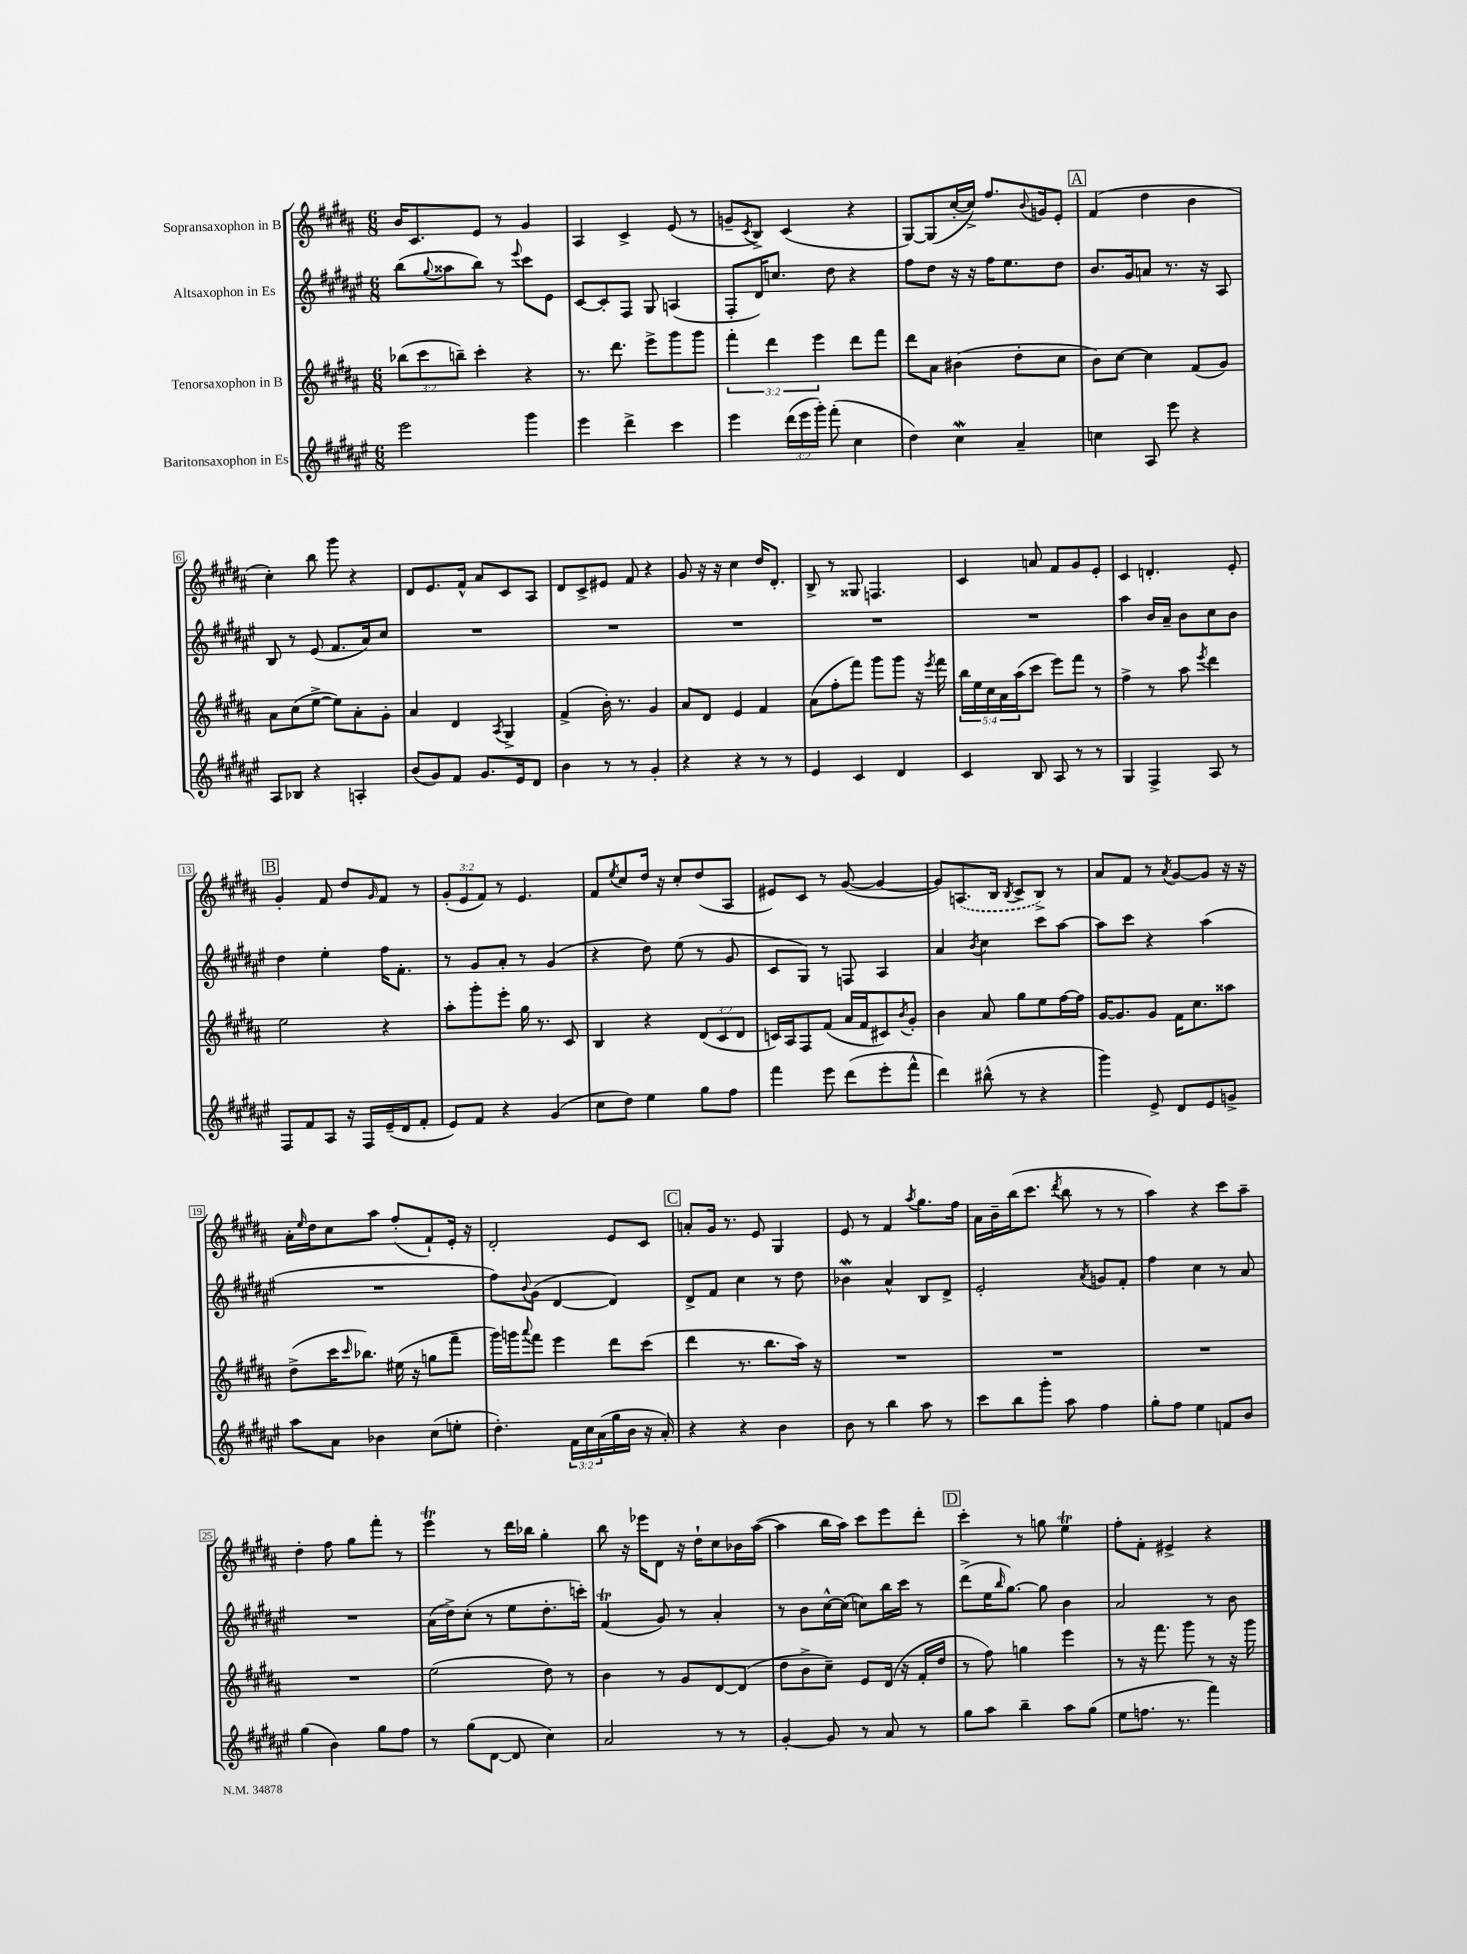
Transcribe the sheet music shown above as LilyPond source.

<<
\new StaffGroup <<
\new Staff = "s0" \with { instrumentName = "Sopransaxophon in B" } {
    \clef treble \key b \major \numericTimeSignature \time 6/8 \override Staff.TupletNumber.text = #tuplet-number::calc-fraction-text
    b'16 cis'8. e'8 r8 gis'4 |
    ais4 cis'4-> e'8( r8 |
    g'8-- \acciaccatura { cis'8 } b8->) cis'4( r4 |
    gis8~) gis8( cis''16~-. cis''16->) fis''8. \appoggiatura { b'8 } g'16 e'8-. |
    \mark \markup { \box "A" } fis'4( dis''4 b'4 |
    cis''4-.) b''8 gis'''8 r4 |
    dis'8 e'8. fis'16-^ ais'8 cis'8 ais8 |
    dis'8 cis'8-> eis'8 fis'8 r4 |
    gis'8 r16 r16 cis''4 dis''16 dis'8.-. |
    b8-> r8 gisis8 f4. |
    cis'4 a'8 fis'8 gis'8 e'8-. |
    cis'4 d'4.-. e'8-. |
    \mark \markup { \box "B" } gis'4-. fis'8 dis''8 \grace { gis'16 } fis'8 r8 |
    \tuplet 3/2 { gis'8-.( e'8 fis'8) } r8 e'4. |
    fis'8 \acciaccatura { e''8 } cis''8 dis''16 r16 cis''8-. dis''8( ais8 |
    eis'8) cis'8 r8 gis'8~( gis'4~ |
    gis'8) \once \slurDashed a8.( b16 \acciaccatura { b8 } cis'8-> b8->) r8 |
    ais'8 fis'8 r8 \acciaccatura { ais'8 } gis'8~ gis'8 r16 r16 |
    ais'16-. \grace { e''16 } dis''16 cis''8 ais''8 fis''8-.( fis'8-!) e'16-. r16 |
    dis'2-. e'8 cis'8 |
    \mark \markup { \box "C" } a'8-. gis'16 r8. e'8 gis4 |
    e'8 r8 fis'4 \acciaccatura { ais''8 } gis''8. fis''16 |
    ais'16 b'16-- b''16( cis'''8. \acciaccatura { dis'''8 } b''8 r8 r8 |
    ais''4) r4 cis'''8 ais''8-- |
    dis''4-. fis''8 gis''8 fis'''8-. r8 |
    e'''4\trill r8 dis'''16 bes''16 gis''4-. |
    b''8 r16 ees'''16 dis'8 r16 dis''16-! cis''8 bes'16 ais''16~( |
    ais''4 b''16 ais''16) cis'''8 e'''8 dis'''8-. |
    \mark \markup { \box "D" } cis'''4-. r8 g''8 e''4\trill |
    fis''8-. fis'8-. eis'4-> r4 \bar "|." |
}
\new Staff = "s1" \with { instrumentName = "Altsaxophon in Es" } {
    \clef treble \key fis \major \numericTimeSignature \time 6/8
    b''8( \appoggiatura { gis''8 } aisis''8 b''8) r8 \appoggiatura { eis'''8 } cis'''8 eis'8 |
    cis'8~ cis'8-. fis8 gis8 a4( |
    fis8-. dis'16) c''8. dis''8 r4 |
    fis''8 dis''8 r16 r16 fis''16 eis''8. dis''8 |
    \mark \markup { \box "A" } b'8. gis'16 a'8 r8. r16 ais8 |
    b8 r8 eis'8( fis'8. ais'16) cis''8 |
    R2. |
    R2. |
    R2. |
    R2. |
    R2. |
    ais''4 b'16 ais'16-- b'8 cis''8 b'8 |
    \mark \markup { \box "B" } dis''4 eis''4-. fis''16 fis'8.-. |
    r8 gis'8 ais'8-. r8 gis'4( |
    r4 dis''8) eis''8( r8 gis'8 |
    cis'8 gis8) r8 f8 ais4 |
    ais'4 \acciaccatura { b'8 } cis''4 cis'''8 ais''8~ |
    ais''8 cis'''8 r4 ais''4( |
    R2. |
    fis''8) \appoggiatura { b'8 } gis'8( dis'4~ dis'4) |
    \mark \markup { \box "C" } dis'8-> fis'8 cis''4 r8 dis''8 |
    bes'4\mordent ais'4-^ b8 dis'8-> |
    eis'2-. \acciaccatura { ais'8 } g'8 fis'8-. |
    fis''4 cis''4 r8 ais'8 |
    R2. |
    ais'16( dis''16->) cis''8-.( r8 eis''8 dis''8.-. c'''16-.) |
    fis'4\trill( gis'8) r8 ais'4-. |
    r8 b'8 cis''16~-^ cis''16( c''8) b''16 cis'''16 r8 |
    \mark \markup { \box "D" } dis'''8->( eis''16 \grace { b''16 } gis''8.~) gis''8 b'4 |
    ais'2 r8 b'8 \bar "|." |
}
\new Staff = "s2" \with { instrumentName = "Tenorsaxophon in B" } {
    \clef treble \key b \major \numericTimeSignature \time 6/8 \override Staff.TupletNumber.text = #tuplet-number::calc-fraction-text
    \tuplet 3/2 { bes''8( cis'''8 b''8--) } cis'''4-. r4 |
    r8. dis'''8. e'''8-> gis'''8 gis'''8 |
    \tuplet 3/2 { fis'''4-. dis'''4 e'''4 } dis'''8 fis'''8 |
    dis'''8 ais'8 bis'4( dis''8-. cis''8 |
    \mark \markup { \box "A" } b'8) cis''8~ cis''4 fis'8( gis'8) |
    ais'8 cis''8( e''8~-> e''8) ais'8-. gis'8-. |
    ais'4 dis'4 \acciaccatura { ais8 } gis4-> |
    fis'4->( b'16-.) r8. gis'4 |
    ais'8 dis'8 e'4 fis'4 |
    ais'8( fis''8-. fis'''8) gis'''8 gis'''8 r16 \acciaccatura { e'''8 } fis'''16 |
    \tuplet 5/4 { b''16 e''16 cis''16 ais'16 ais''16( } cis'''8 e'''8) fis'''8 r8 |
    fis''4-> r8 ais''8 \acciaccatura { e'''8 } dis'''4 |
    \mark \markup { \box "B" } e''2 r4 |
    ais''8-. gis'''8-. e'''8-. gis''16 r8. cis'8 |
    b4 r4 \tuplet 3/2 { dis'8( cis'8 dis'8 } |
    c'16) ais16 fis8 fis'8( ais'16 fis'16 cis'8) \acciaccatura { b'8 } gis'8-. |
    b'4 ais'8 gis''8 e''8 fis''16~ fis''16 |
    gis'16~ gis'8. gis'8 fis'16 cis''8. aisis''8 |
    dis''8->( cis'''16 \grace { cis'''16 } bes''8.) eis''16( r16 g''8 fis'''8-- |
    gis'''16) g'''16 \appoggiatura { ais'''8 } fis'''8 e'''4 dis'''8 cis'''8( |
    \mark \markup { \box "C" } dis'''4 r8. b''8. ais''16) r16 |
    R2. |
    R2. |
    R2. |
    R2. |
    e''2( dis''8) r8 |
    b'4 r8 gis'8 dis'8~ dis'8( |
    dis''8 b'8-> cis''8--) e'8 dis'16( r16 fis'16-. dis''16 |
    \mark \markup { \box "D" } r8 fis''8) g''4 e'''4 |
    r8 r16 fis'''8. gis'''8 r8 r16 gis'''16 \bar "|." |
}
\new Staff = "s3" \with { instrumentName = "Baritonsaxophon in Es" } {
    \clef treble \key fis \major \numericTimeSignature \time 6/8 \override Staff.TupletNumber.text = #tuplet-number::calc-fraction-text
    eis'''2 gis'''4 |
    eis'''4 dis'''4-> cis'''4 |
    eis'''4 \tuplet 3/2 { dis'''16( eis'''16 gis'''16-.) } fis'''8-.( cis''4 |
    dis''4) cis''4\mordent ais'4-- |
    \mark \markup { \box "A" } c''4 ais8 eis'''8 r4 |
    ais8 bes8 r4 a4-. |
    b'8( gis'8) fis'8 gis'8. eis'16 dis'8 |
    b'4 r8 r8 gis'4-. |
    r4 r4 r8 r8 |
    eis'4 cis'4 dis'4 |
    cis'4 b8 ais8 r8 r8 |
    gis4 fis4-> ais8 r8 |
    \mark \markup { \box "B" } fis8 fis'8 ais8 r16 fis16 eis'16--( dis'16 fis'8-. |
    eis'8) fis'8 r4 gis'4( |
    cis''8 dis''8) eis''4 gis''8 fis''8 |
    fis'''4 eis'''8 dis'''8( eis'''8-. fis'''8-^ |
    dis'''4) bis''8-^( r8 r4 |
    gis'''4) eis'8-> dis'8 eis'8 g'8-> |
    ais''8 ais'8 bes'4 cis''8( e''8-. |
    dis''4.-.) \tuplet 3/2 { fis'16 cis''16 ais'16( } gis''16 b'16 r16 ais'16-.) |
    \mark \markup { \box "C" } r4 r4 b'4 |
    b'8 r8 b''4 ais''8 r8 |
    cis'''8 b''8 gis'''8-. ais''8 fis''4 |
    gis''8-. fis''8 eis''4 f'8 b'8 |
    gis''4( b'4) gis''8 fis''8 |
    r8 gis''8( dis'8~ dis'8 cis''4) |
    ais'2 r8 r8 |
    gis'4~-. gis'8 r8 ais'8 r8 |
    \mark \markup { \box "D" } gis''8 ais''8 b''4-- ais''8 gis''8( |
    eis''8 f''8. r8. fis'''4) \bar "|." |
}
>>
>>
\layout { \context { \Score \override BarNumber.stencil = #(make-stencil-boxer 0.1 0.3 ly:text-interface::print) } }
